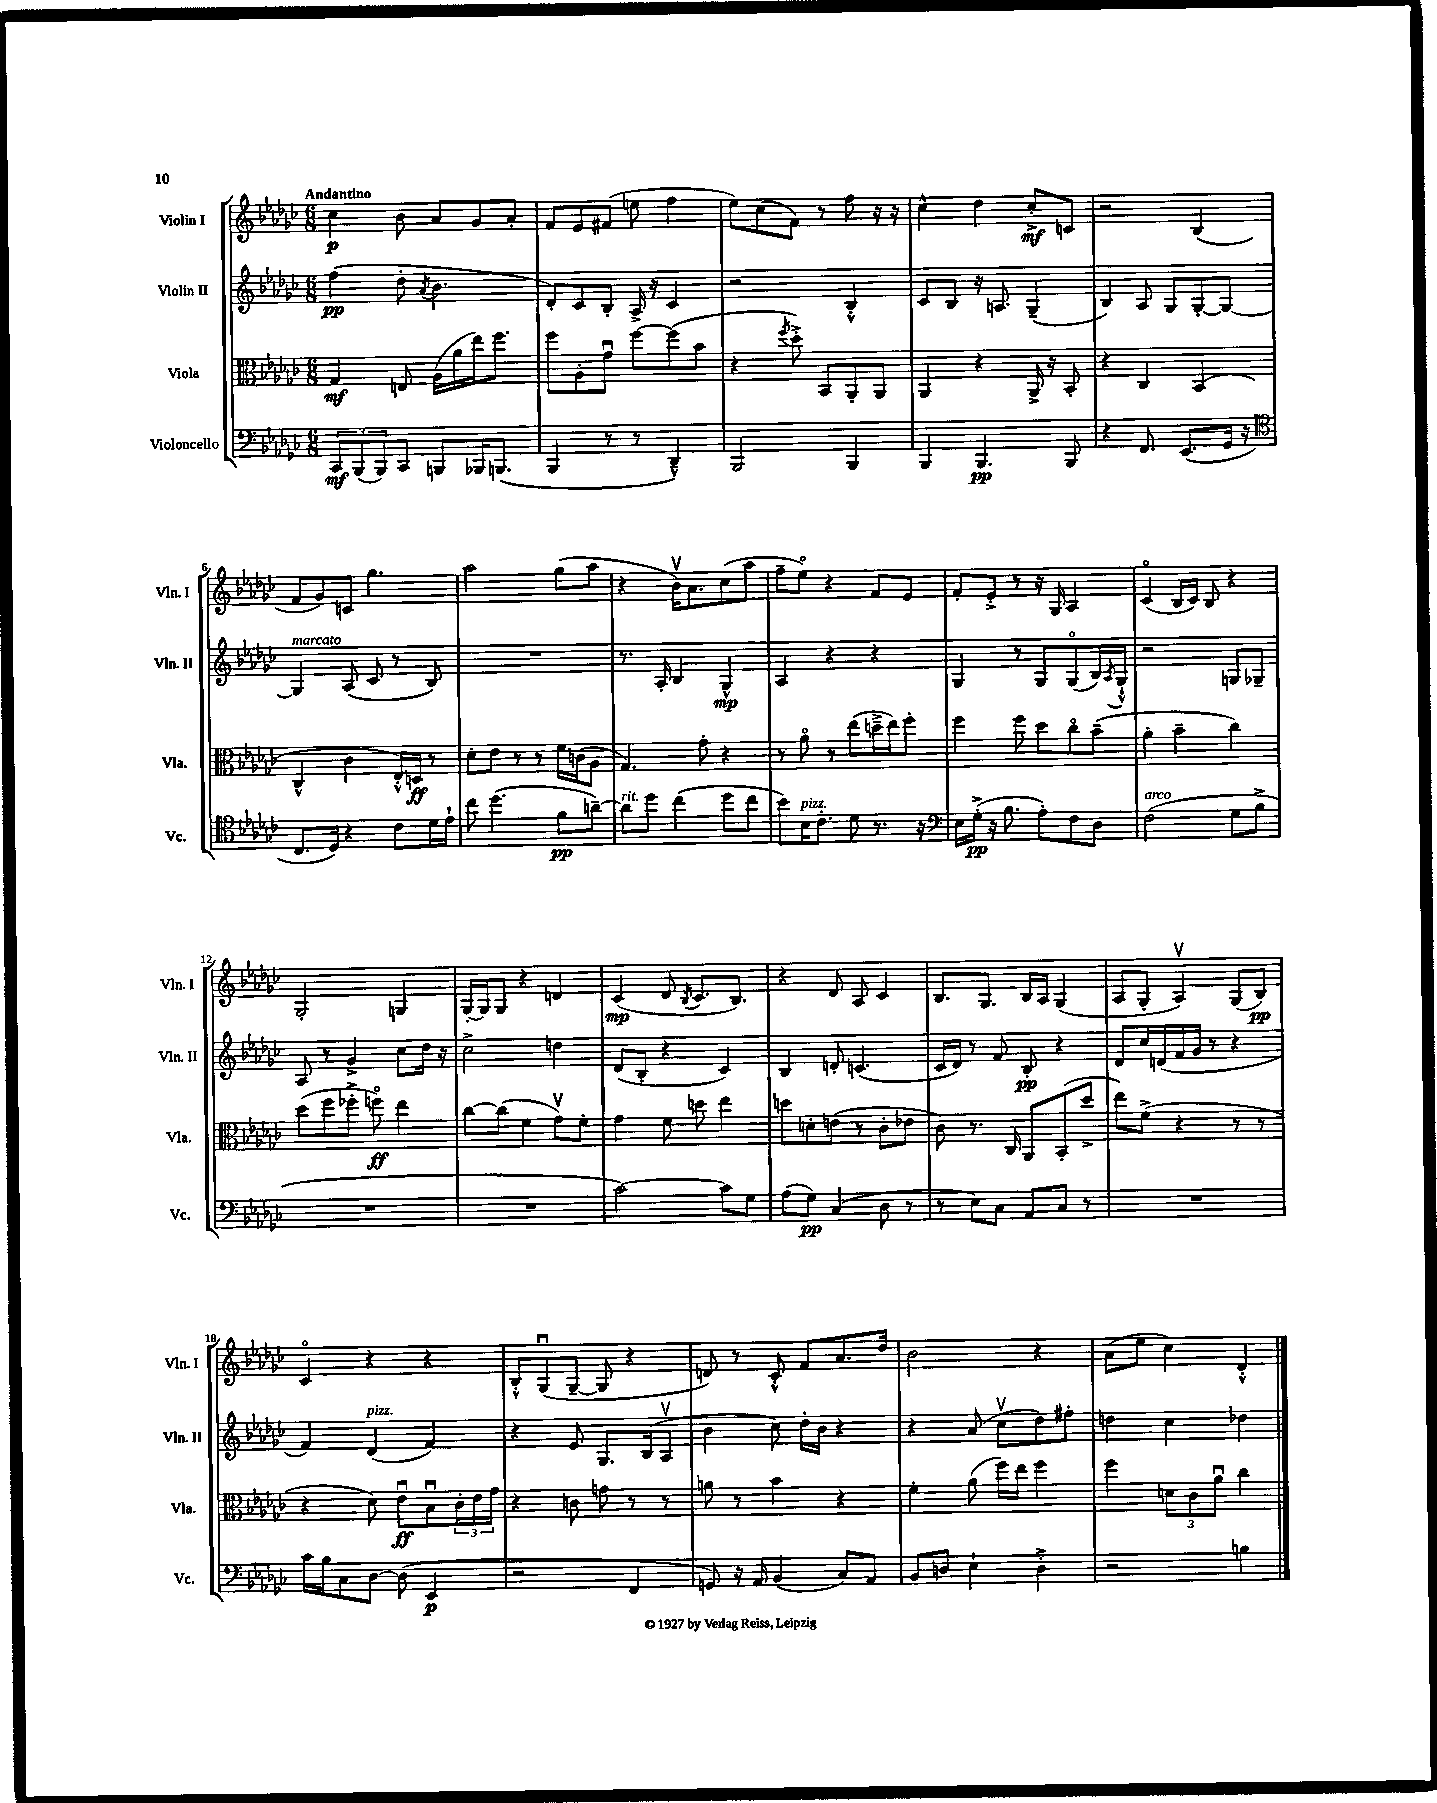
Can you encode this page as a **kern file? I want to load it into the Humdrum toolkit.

**kern	**dynam	**kern	**dynam	**kern	**dynam	**kern	**dynam
*part4	*part4	*part3	*part3	*part2	*part2	*part1	*part1
*staff4	*staff4	*staff3	*staff3	*staff2	*staff2	*staff1	*staff1
*I"Violoncello	*	*I"Viola	*	*I"Violin II	*	*I"Violin I	*
*I'Vc.	*	*I'Vla.	*	*I'Vln. II	*	*I'Vln. I	*
*clefF4	*	*clefC3	*	*clefG2	*	*clefG2	*
*k[b-e-a-d-g-c-]	*	*k[b-e-a-d-g-c-]	*	*k[b-e-a-d-g-c-]	*	*k[b-e-a-d-g-c-]	*
*M6/8	*	*M6/8	*	*M6/8	*	*M6/8	*
=1	=1	=1	=1	=1	=1	=1	=1
!	!	!	!	!	!	!LO:TX:a:B:t=Andantino	!
12CC-/L	mf	4G-/	mf	(4ff\	pp	4cc-\	p
(12BBB-/	.	.	.	.	.	.	.
12BBB-/)	.	.	.	.	.	.	.
8CC-/J	.	8En/	.	8dd-'\	.	8b-\	.
.	.	.	.	8qa-/	.	.	.
8BBBn/L	.	(16A-\LL	.	4.b-\	.	8a-/L	.
.	.	16a-\	.	.	.	.	.
16BBB-X/K	.	16ee-\J)	.	.	.	8g-/	.
(8.BBBn/J	.	8.ff\J	.	.	.	.	.
.	.	.	.	.	.	8a-'/J	.
=2	=2	=2	=2	=2	=2	=2	=2
4BBB-/	.	8ff\L	.	8d-'/L)	.	8f/L	.
.	.	8A-'\	.	8c-/	.	8e-/	.
8r	.	8g-u\J	.	8B-'/J	.	(8f#X/J	.
8r	.	[8ff\L	.	16A-^/	.	8een\	.
.	.	.	.	16r	.	.	.
4DD-~^^/)	.	(8ff\]	.	4c-/	.	4ff\	.
.	.	8b-\J	.	.	.	.	.
=3	=3	=3	=3	=3	=3	=3	=3
2BBB-/	.	4r	.	2r	.	8ee-\L)	.
.	.	.	.	.	.	(8cc-\	.
.	.	8qff/	.	.	.	.	.
.	.	8dd-'^\)	.	.	.	8f\J)	.
.	.	8BB-/L	.	.	.	8r	.
4BBB-/	.	8AA-'/	.	4B-'^^/	.	8ff\	.
.	.	8AA-/J	.	.	.	16r	.
.	.	.	.	.	.	16r	.
=4	=4	=4	=4	=4	=4	=4	=4
4BBB-/	.	4AA-/	.	8c-/L	.	4cc-^^\	.
.	.	.	.	8B-/J	.	.	.
4.BBB-/	pp	4r	.	16r	.	4dd-\	.
.	.	.	.	8.An/	.	.	.
.	.	16AA-^/	.	(4G-~/	.	8cc-'^/L	mf
.	.	16r	.	.	.	.	.
8BBB-/	.	8BB-'/	.	.	.	8cn/J	.
=5	=5	=5	=5	=5	=5	=5	=5
4r	.	4r	.	4B-/)	.	2r	.
8.FF/	.	4C-/	.	8A-/	.	.	.
.	.	.	.	8G-/L	.	.	.
(8.EE-/L	.	.	.	.	.	.	.
.	.	(4BB-/	.	[8G-'/	.	(4B-/	.
16GG-/Jk	.	.	.	8G-/J_	.	.	.
16r	.	.	.	.	.	.	.
!!LO:LB:g=z
=6	=6	=6	=6	=6	=6	=6	=6
*clefC4	*	*	*	*	*	*	*
!	!	!	!	!LO:TX:a:i:t=marcato	!	!	!
8.C-/L	.	4C-^^/	.	4G-/]	.	8f/L	.
.	.	.	.	.	.	8g-/)	.
16D-/Jk)	.	.	.	.	.	.	.
4r	.	4c-\	.	(8A-/	.	8cn/J	.
.	.	.	.	8c-/	.	4.gg-\	.
8c-\L	.	16E-'^^/LL)	.	8r	.	.	.
.	.	16Dn/JJ	ff	.	.	.	.
16d-\L	.	8r	.	8B-/)	.	.	.
16e-`\JJ	.	.	.	.	.	.	.
=7	=7	=7	=7	=7	=7	=7	=7
8cc-\	.	8d-'\L	.	2.r	.	2aa-\	.
(4.dd-\	.	8e-\J	.	.	.	.	.
.	.	8r	.	.	.	.	.
.	.	8r	.	.	.	.	.
8f\L	pp	16f\LL	.	.	.	(8gg-\L	.
.	.	(16cn\J	.	.	.	.	.
[8an~\J)	.	8A-\J	.	.	.	8aa-\J	.
=8	=8	=8	=8	=8	=8	=8	=8
!LO:TX:a:i:t=rit.	!	!	!	!	!	!	!
8a\L]	.	4.G-/)	.	8.r	.	4r	.
8dd-\J	.	.	.	.	.	.	.
.	.	.	.	16A-'/	.	.	.
(4cc-\	.	.	.	4B-/	.	16b-v\KL)	.
.	.	.	.	.	.	8.a-\	.
.	.	8g-'\	.	.	.	.	.
8dd-\L	.	4r	.	4G-^^/	mp	(8cc-\	.
8cc-\J	.	.	.	.	.	8aa-\J	.
=9	=9	=9	=9	=9	=9	=9	=9
8b-\L)	.	8r	.	4A-/	.	8ff~\L	.
!LO:TX:a:i:t=pizz.	!	!	!	!	!	!	!
16B-\K	.	8a-\	.	.	.	8ee-\J)	.
8.c-'\J	.	.	.	.	.	.	.
.	.	8r	.	4r	.	4r	.
8d-\	.	(8ee-\L	.	.	.	.	.
8.r	.	16ddn~^\L	.	4r	.	8f/L	.
.	.	16ee-\J)	.	.	.	.	.
.	.	8ff'\J	.	.	.	8e-/J	.
16r	.	.	.	.	.	.	.
=10	=10	=10	=10	=10	=10	=10	=10
*clefF4	*	*	*	*	*	*	*
16E-\LL	.	4ff\	.	4G-/	.	8f'/L	.
(16G-'^\JJ	pp	.	.	.	.	.	.
16r	.	.	.	.	.	8e-'^/J	.
8.B-\	.	.	.	.	.	.	.
.	.	8ff\	.	8r	.	8r	.
8A-'\L)	.	8dd-\L	.	8G-/L	.	16r	.
.	.	.	.	.	.	16G-/	.
8F\	.	8cc-\	.	(8G-/	.	4A-/	.
8D-\J	.	(8b-~\J	.	16B-/L)	.	.	.
.	.	.	.	8qA-/	.	.	.
.	.	.	.	16G-`^^/JJ	.	.	.
=11	=11	=11	=11	=11	=11	=11	=11
!LO:TX:a:i:t=arco	!	!	!	!	!	!	!
(2F\	.	4a-'\	.	2r	.	(4c-/	.
.	.	4b-~\	.	.	.	16B-/LL	.
.	.	.	.	.	.	16c-/JJ)	.
.	.	.	.	.	.	8B-/	.
8G-\L	.	4cc-\)	.	8Gn/L	.	4r	.
8B-^\J	.	.	.	8G-X~/J	.	.	.
!!LO:LB:g=z
=12	=12	=12	=12	=12	=12	=12	=12
2.r	.	(8dd-\L	.	8A-/	.	2G-'/	.
.	.	8ff\	.	8r	.	.	.
.	.	8ff-X'^\J	.	4g-^/	.	.	.
.	.	8ffn\)	ff	.	.	.	.
.	.	4ee-\	.	8cc-\L	.	4Gn/	.
.	.	.	.	16dd-\Jk	.	.	.
.	.	.	.	16r	.	.	.
=13	=13	=13	=13	=13	=13	=13	=13
2.r	.	[8cc-\L	.	2cc-^\	.	[16G-'/LL	.
.	.	.	.	.	.	16G-/J]	.
.	.	(8cc-\J]	.	.	.	8G-/J	.
.	.	4f\	.	.	.	4r	.
.	.	8g-v\L)	.	4ddn\	.	4dn/	.
.	.	8f'\J	.	.	.	.	.
=14	=14	=14	=14	=14	=14	=14	=14
[2c-\)	.	4g-\	.	(8d-/L	.	(4c-/	mp
.	.	.	.	8B-'/J	.	.	.
.	.	8f\	.	4r	.	8d-/	.
.	.	.	.	.	.	8qB-/	.
.	.	8ddn\	.	.	.	8.c-/L	.
8c-\L]	.	4ee-\	.	4c-/)	.	.	.
.	.	.	.	.	.	8.B-/J)	.
8G-\J	.	.	.	.	.	.	.
=15	=15	=15	=15	=15	=15	=15	=15
(8A-\L	.	8ddn\L	.	4B-/	.	4r	.
8G-\J)	pp	8dn'\	.	.	.	.	.
(4C-/	.	(8en\J	.	8dn'/	.	8d-/	.
.	.	8r	.	(4.cn/	.	8A-/	.
8D-\	.	8c-'\L	.	.	.	4c-/	.
8r	.	8e-X\J	.	.	.	.	.
=16	=16	=16	=16	=16	=16	=16	=16
8r	.	8c-\)	.	16c-/LL	.	8.B-/L	.
.	.	.	.	16d-/JJ)	.	.	.
8E-\L)	.	8.r	.	8r	.	.	.
.	.	.	.	.	.	8.G-/J	.
8C-\J	.	.	.	8f/	.	.	.
.	.	16C-/	.	.	.	.	.
8AA-/L	.	8AA-/L	.	8B-'/	pp	16B-/LL	.
.	.	.	.	.	.	16A-/JJ	.
8C-/J	.	(8BB-'/	.	4r	.	(4G-/	.
8r	.	8dd-^/J	.	.	.	.	.
=17	=17	=17	=17	=17	=17	=17	=17
2.r	.	8ee-\L)	.	8d-/L	.	8A-/L	.
.	.	(8f^\J	.	16cc-/L	.	8G-'/J	.
.	.	.	.	(16dn/	.	.	.
.	.	4r	.	16f/	.	4A-v/)	.
.	.	.	.	16g-/JJ	.	.	.
.	.	.	.	8r	.	.	.
.	.	8r	.	4r	.	(8G-/L	.
.	.	8r	.	.	.	8B-/J)	pp
!!LO:LB:g=z
=18	=18	=18	=18	=18	=18	=18	=18
16c-\LL	.	4r	.	4f/)	.	4c-/	.
16B-\J	.	.	.	.	.	.	.
8C-\	.	.	.	.	.	.	.
!	!	!	!	!LO:TX:a:i:t=pizz.	!	!	!
[8D-\J	.	8d-\)	.	(4d-/	.	4r	.
(8D-\]	.	8e-u\L	ff	.	.	.	.
4EE-/	p	8B-u\	.	4f/)	.	4r	.
.	.	24c-'\L	.	.	.	.	.
.	.	24e-\	.	.	.	.	.
.	.	24g-\JJ	.	.	.	.	.
=19	=19	=19	=19	=19	=19	=19	=19
2r	.	4r	.	4r	.	8B-'^^/L	.
.	.	.	.	.	.	(8G-u/	.
.	.	8cn\	.	8e-/	.	[8G-~/J	.
.	.	8gn\	.	8.G-/L	.	8G-/]	.
4FF/	.	8r	.	.	.	4r	.
.	.	.	.	(16B-/k	.	.	.
.	.	8r	.	8A-v/J	.	.	.
=20	=20	=20	=20	=20	=20	=20	=20
8GGn/)	.	8an\	.	4b-\	.	8dn/)	.
16r	.	8r	.	.	.	8r	.
16AA-/	.	.	.	.	.	.	.
(4BB-/	.	4b-\	.	8cc-\)	.	8c-'^^/	.
.	.	.	.	16dd-'\LL	.	8f/L	.
.	.	.	.	16b-\JJ	.	.	.
8C-/L)	.	4r	.	4r	.	8.a-/	.
8AA-/J	.	.	.	.	.	.	.
.	.	.	.	.	.	16dd-/Jk	.
=21	=21	=21	=21	=21	=21	=21	=21
8BB-/L	.	4f'\	.	4r	.	2b-\	.
8Dn/J	.	.	.	.	.	.	.
4E-`\	.	(8a-\	.	(8a-/	.	.	.
.	.	16ff\LL)	.	8cc-v\L	.	.	.
.	.	16ee-\JJ	.	.	.	.	.
4D'^\	.	4ff\	.	8dd-\)	.	4r	.
.	.	.	.	8ff#X'\J	.	.	.
=22	=22	=22	=22	=22	=22	=22	=22
2r	.	4ff\	.	4ddn\	.	(8a-\L	.
.	.	.	.	.	.	8ee-\J	.
.	.	12dn\L	.	4cc-\	.	4cc-\)	.
.	.	12c-\	.	.	.	.	.
.	.	12a-u\J	.	.	.	.	.
4Bn\	.	4cc-\	.	4dd-X\	.	4d-'^^/	.
==	==	==	==	==	==	==	==
*-	*-	*-	*-	*-	*-	*-	*-
